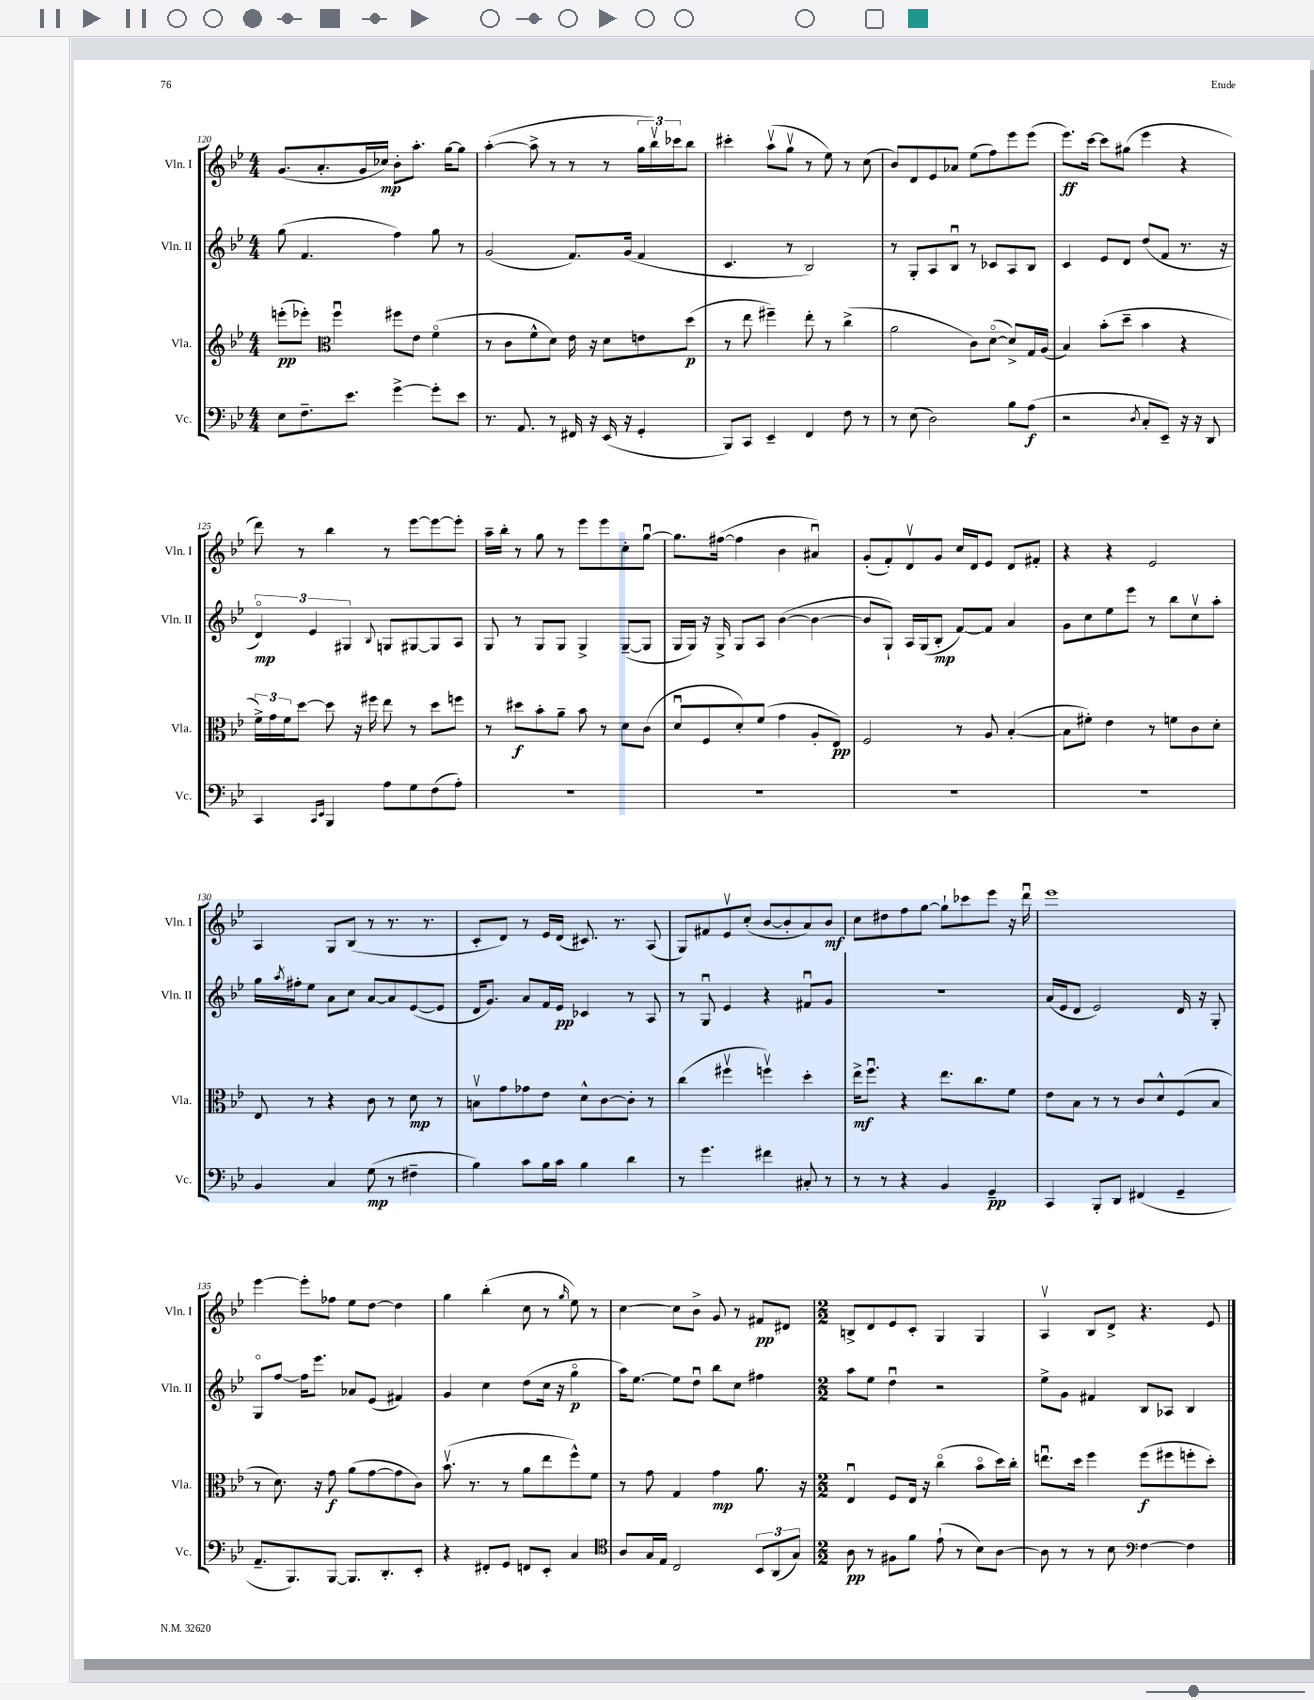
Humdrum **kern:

**kern	**kern	**kern	**kern
*staff4	*staff3	*staff2	*staff1
*clefF4	*clefG2	*clefG2	*clefG2
*k[b-e-]	*k[b-e-]	*k[b-e-]	*k[b-e-]
*M4/4	*M4/4	*M4/4	*M4/4
8E-\L	(8eee'\L	(8gg\	(8.g/L
8.F~\	8eee-'\J)	4.f/	.
.	.	.	8.a'/
*	*clefC3	*	*
.	4ffu\	.	.
8.e-\J	.	.	.
.	.	.	16g/L
.	.	.	16cc-/JJ)
[4g^\	8ff#\L	4ff\)	8b-'\L
.	8e-\J	.	8.aa'\J
8g'\]L	(4fo\	8gg\	.
.	.	.	[16gg\LK
8e-\J	.	8r	8gg\]J
=	=	=	=
8.r	8r	(2g/	([4aa'\
.	8c\L	.	.
8.AA/	.	.	.
.	8f^^\	.	8aa^\]
8r	8d\J)	.	8r
16FF#/	16e-\	8.f/L)	8r
16r	16r	.	.
(16EE-/	8d\L	.	8r
16r	.	(16g/Jk	.
4GG'/	8e\	4f/	24gg\LL
.	.	.	24bb-v\)
.	.	.	24ccc-\J
.	(8dd\J	.	8bb-\J
=	=	=	=
8BBB-/L)	8r	4.c/	4ccc#'\
8CC/J	8ee-\	.	.
4EE-~/	4ff#~\)	.	(8aav\L
.	.	8r	8ggv\J
4FF/	8ee-'\	2B-/)	8r
.	8r	.	8ee-\)
8F\	(4cc^\	.	8r
8r	.	.	(8cc\
=	=	=	=
8r	2a\	8r	8b-/L)
(8E-\	.	8G'/L	8d/
2D\)	.	8A/	8e-/
.	.	8B-u/J	8a-/J
.	8c\L)	8r	(8ee-\L
.	([8do\J	8c-/L	8ff\)
8B-\L	8d^/]L)	8A/	8eee-\
(8A\J	16G/L	8B-/J	(8eee-\J
.	(16A/JJ	.	.
=	=	=	=
2r	4B-/)	4c/	8.eee-\L)
.	.	.	[16ccc\Jk
.	(8b-'\L	8e-/L	8ccc\]L
.	8dd~\J	8d/J	(8gg#\J
8qD/	.	.	.
8C'/L	4b-\	(8dd/L	4eee-\
8EE-~/J)	.	8f/J	.
16r	4r	8.r	4r
16r	.	.	.
8DD/	.	.	.
.	.	16r	.
=	=	=	=
4CC/	24f^\LL)	6do/)	8ddd\)
.	24g\	.	.
.	24f\J	.	.
.	[8dd\J	.	8r
.	.	6e-/	.
16qqCC/LL	.	.	.
16qqEE-/JJ	.	.	.
4BBB-/	8dd\]	.	4bb-\
.	.	6G#/	.
.	16r	.	.
.	16ff#\	.	.
.	.	8qqB-/	.
8A\L	8ee-\	8G/L	8r
8G\	8r	[8G#/	[8eee-\L
(8F\	8dd\L	8G#/]	8eee-\_
8A'\J)	8ff\J	8A/J	8eee-'\]J
=	=	=	=
1r	8r	8G/	16aa~\LL
.	.	.	16bb-'\JJ
.	8dd#\L	8r	8r
.	8b-'\	8G/L	8gg\
.	8a~\J	8G/J	8r
.	8b-\	4G^/	8eee-\L
.	8r	.	8eee-\
.	8d\L	([8G~/L	8cc'\
.	(8c\J	8G/]J	[8ggu\J
=	=	=	=
1r	8du/L	16G/LL	8.gg\]L
.	.	16G/JJ)	.
.	8F/	16r	.
.	.	16G^/	([16ff#\Jk
.	8d'/)	8G/L	4ff#\]
.	(8f/J	8A/J	.
.	4g\	([4b-\	4b-\
.	8A'/L	4b-\_	4a#u/)
.	8E-/J)	.	.
=	=	=	=
1r	2F/	8b-/]L	(8g'/L
.	.	8G`/J)	8f'/)
.	.	16A/LL	8dv/
.	.	(16G/J	.
.	.	8B-'/J	8g/J
.	8r	[8f/L)	16cc/LL
.	.	.	16d/J
.	8A/	8f/]J	8e-/J
.	([4B-'/	4a/	8d/L
.	.	.	8f#'/J
=	=	=	=
1r	8B-\]L	8g\L	4r
.	8f#'\J)	8cc\	.
.	4e-\	8ee-\	4r
.	.	8eee-\J	.
.	8r	8r	2e-/
.	8f\L	8bb-\L	.
.	8c\	8ccv\	.
.	8d'\J	8aa'\J	.
=	=	=	=
4BB-/	8E-/	16gg\LL	4A/
.	.	8qaa/	.
.	.	16ff#'\J	.
.	8r	8ee-\J	.
4C/	4r	8a\L	8G/L
.	.	8cc\J	(8B-/J
(8G\	8c\	[8a/L	8r
8r	8r	8a/]	8.r
4F#~\	8d\	([8e-/	.
.	.	.	8.r
.	8r	8e-/]J	.
=	=	=	=
4B-\)	8Bv\L	16d/LK	8c'/L
.	.	8.g/J)	.
.	8g\	.	8d/J)
8c\L	8g-\	8a/L	8r
16B-\L	8e-\J	16f/L	16e-/LL
16c\JJ	.	16e-/JJ	(16d/JJ
4B-\	8d^^\L	4c-/	8.c#/)
.	[8c\	.	.
.	.	.	8.r
4d\	8c'\]J	8r	.
.	8r	8A/	(8A/
=	=	=	=
8r	(4cc\	8r	8G/L)
4.g\	.	8Gu/	8f#/
.	4ff#v\	4e-/	8e-v/
.	.	.	(8cc'/J
4f#\	4ffv\)	4r	[8b-/L
.	.	.	8b-'/]
8C#'/	4dd'\	8f#u/L	8a/)
8r	.	8g/J	8b-/J
=	=	=	=
8r	16ee-^\LK	1r	8cc\L
.	8.ffu\J	.	.
8r	.	.	8dd#\
4r	4r	.	8ff\
.	.	.	[8gg\J
4BB-/	8.ee-\L	.	8gg`\]L
.	.	.	8ccc-\
.	8.cc\	.	.
4GG~/	.	.	8eee-\J
.	8f\J	.	16r
.	.	.	16dddu\
=	=	=	=
4CC/	8e-\L	(16a/LL	1eee-
.	.	16e-/J	.
.	8B-\J	8d/J	.
8BBB-'/L	8r	2e-/)	.
8DD/J	8r	.	.
(4FF#/	8c/L	.	.
.	8d^^/	.	.
4GG~/	(8F/	16d/	.
.	.	16r	.
.	8B-/J	8G'/	.
=	=	=	=
8.AA~/L	8r	8Go/L	[4eee-\
.	8.d\)	[8ff/J	.
8.BBB-/)	.	.	.
.	.	16ff\]LK	8eee-'\]L
.	16r	8.eee-\J	.
[8BBB-/J	8g\	.	8ff-\J
8.BBB-/]L	(8a\L	8a-/L	8ee-\L
.	[8g\	(8e-/J	[8dd\J
8.DD'/	.	.	.
.	8g\]	4f#/)	4dd\]
8EE-'/J	8c\J)	.	.
=	=	=	=
4r	(8.b-v\	4g/	4gg\
.	8.r	.	.
8FF#'/L	.	4cc\	(4bb-'\
8GG/J	8r	.	.
8FF/L	8a\L	(8dd\L	8cc\
8EE-'/J	8ee-\	16cc\Jk	8r
.	.	16r	.
.	.	.	16qqgg/
4C/	8ff^^\)	4ggo\	8ee-\)
.	8f\J	.	8r
=	=	=	=
*clefC4	*	*	*
8A/L	8r	16aa\LK)	[4cc\
.	.	[8.ee-\J	.
16G/L	8g\	.	.
16E-/JJ	.	.	.
2C/	4G/	8ee-\]L	8cc\]L
.	.	8ddu\J	8b-^\J
.	4g\	8bb-\L	8g/
.	.	8cc\J	8r
12BB-/L	8.a\	4ff#\	8f#/L
(12AA/	.	.	.
.	.	.	8d#/J
12G/J)	.	.	.
.	16r	.	.
=	=	=	=
*M2/2	*M2/2	*M2/2	*M2/2
8A\	4E-u/	8aa\L	8B^/L
8r	.	8ee-\J	8d/
8F#\L	8F/L	4ddu\	8e-/
8f\J	16E-/Jk	.	8c'/J
.	16r	.	.
(8e-`\	(4cco\	2r	4G/
8r	.	.	.
8B-\L)	8b-o\L	.	4G/
[8A\J	16dd\L)	.	.
.	16cc'\JJ	.	.
=	=	=	=
8A\]	8.eeu\L	8ee-^\L	4Av/
8r	.	8g\J	.
.	16dd\Jk	.	.
8r	4ff\	4f#/	8B-/L
8B-\	.	.	8d^/J
*clefF4	*	*	*
[4F\	(8ff\L	8B-/L	4.r
.	8ff#\	8A-/J	.
4F\]	8ff'\	4B-/	.
.	8dd'\J)	.	8e-/
==	==	==	==
*-	*-	*-	*-
